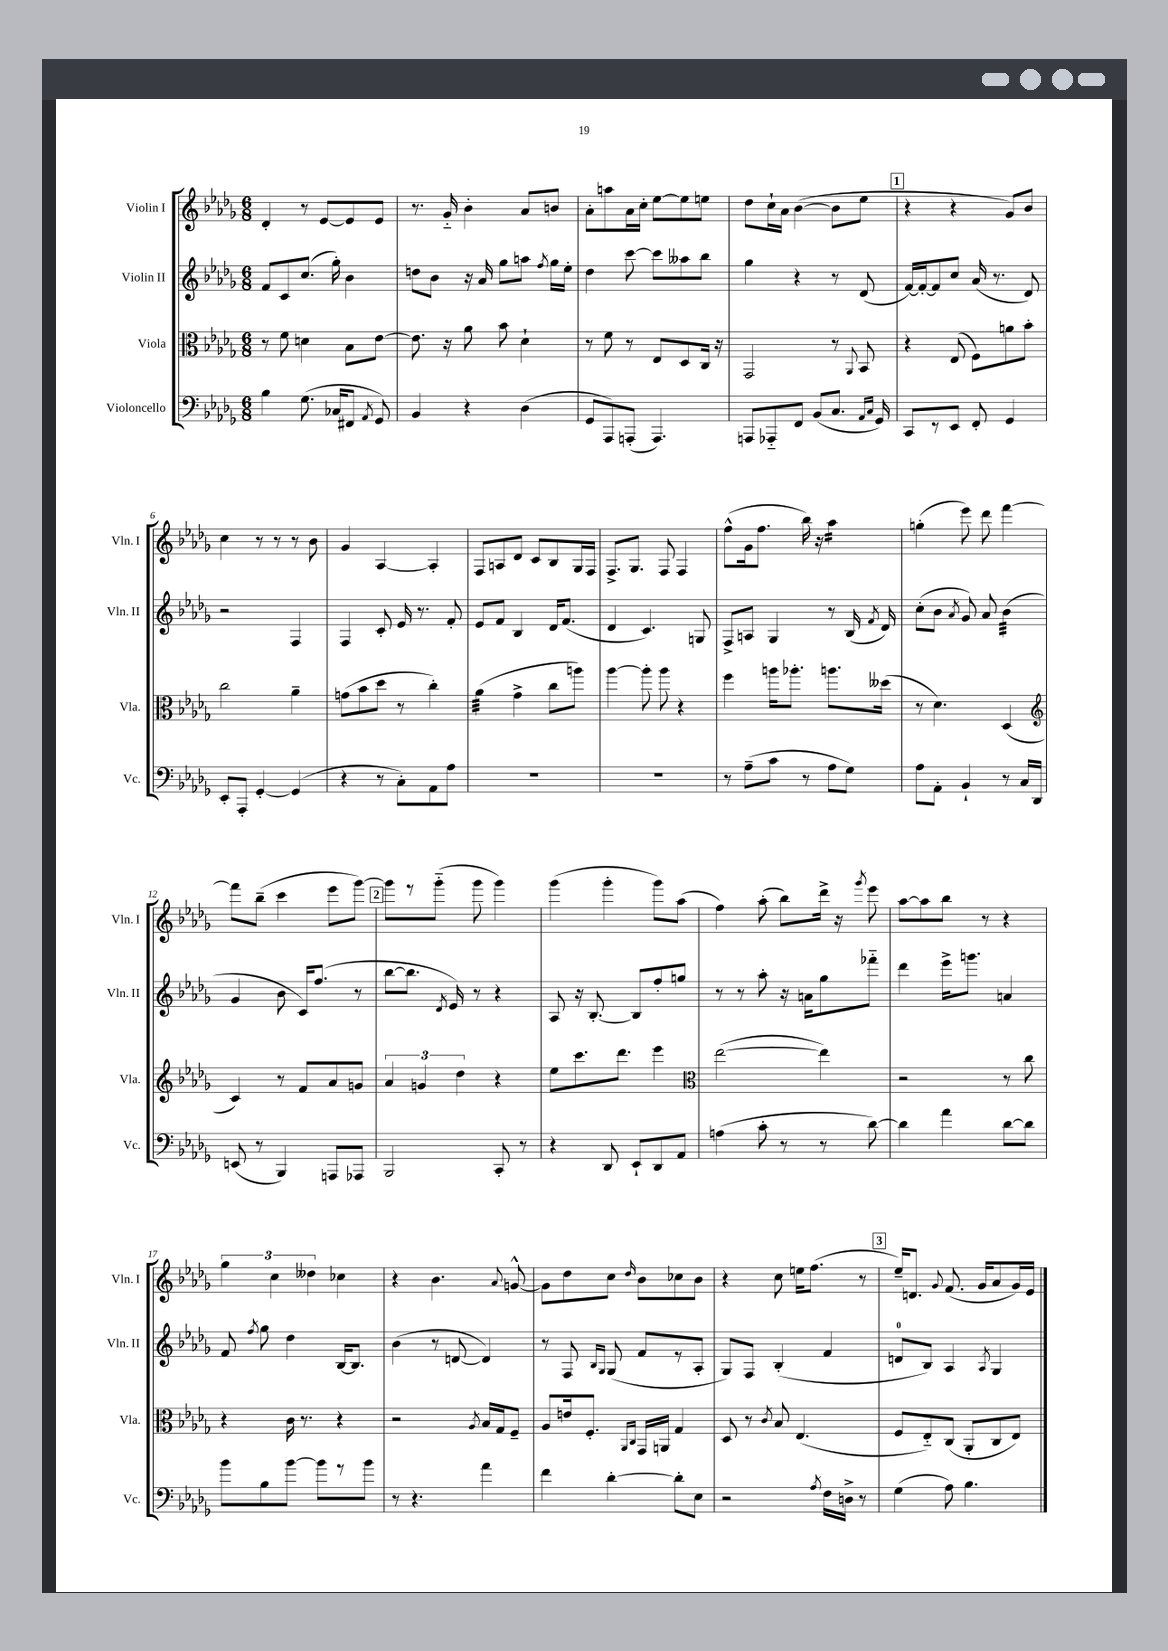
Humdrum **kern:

**kern	**kern	**kern	**kern
*staff4	*staff3	*staff2	*staff1
*clefF4	*clefC3	*clefG2	*clefG2
*k[b-e-a-d-g-]	*k[b-e-a-d-g-]	*k[b-e-a-d-g-]	*k[b-e-a-d-g-]
*M6/8	*M6/8	*M6/8	*M6/8
4B-	8r	8f	4d-'
.	8f	8c	.
(8.G-	4d	(8.cc	8r
.	.	.	[8e-
16C-	.	16gg-')	.
8FF#	8B-	4b-	8e-]
8qAA-	.	.	.
8GG-)	[8e-	.	8e-
=	=	=	=
4BB-	8.e-]	8dd	8.r
.	.	8b-	.
.	16r	.	16g-'~
4r	8a-	16r	4b-'
.	.	16a-	.
.	8b-	8gg-	.
(4D-	4d-`	8aa	8a-
.	.	8qff	.
.	.	16gg-	8b
.	.	16ee-'	.
=	=	=	=
8GG-	8r	4dd-	8a-'
8AAA-)	8f	.	8aa
(8AAA'	8r	[8ccc	16a-
.	.	.	16cc'
4.AAA)	8E-	8ccc]	[8ee-
.	8D-	8aa--	8ee-]
.	16C	8bb-	8ee
.	16r	.	.
=	=	=	=
8AAA	2GG-	4gg-	8dd-
8AAA-'~	.	.	16cc`
.	.	.	16a-
8FF	.	4r	([4b-
(8BB-	.	.	.
8.C	8r	8r	8b-]
.	8qqAA-	.	.
.	8BB-	(8d-	8ee-
16qqAA-	.	.	.
16qqC	.	.	.
16GG-)	.	.	.
=	=	=	=
8CC	4r	[16f)	4r
.	.	16f'_	.
8r	.	8f]	.
8EE-	(8E-	8cc	4r
8FF'	8F)	(16a-	.
.	.	8.r	.
4GG-	8a	.	8g-)
.	8b-'	8d-)	8b-
=	=	=	=
8EE-'	2cc	2r	4cc
8AAA-'	.	.	.
[4GG-'	.	.	8r
.	.	.	8r
(4GG-]	4a-~	4F	8r
.	.	.	8b-
=	=	=	=
4r	(8g	4F	4g-
.	8b-	.	.
8r	8dd-	8c'	[4A-
8C')	8r	16e-	.
.	.	8.r	.
8AA-	4cc')	.	4A-']
8A-	.	8f'	.
=	=	=	=
2.r	(4a-	8e-	8F
.	.	8f	8A
.	4g-^	4B-	8d-
.	.	.	8c
.	8cc	16d-	8B-
.	.	(8.f	.
.	8aa)	.	16G-
.	.	.	16F
=	=	=	=
2.r	[4aa-	4d-	8.F^
.	.	.	8.G-
.	8aa-']	4.c)	.
.	8aa-	.	8F
.	4r	.	4F
.	.	8G	.
=	=	=	=
8r	4ff	8F^	(8ff^^
(8A-~	.	8A	16g-
.	.	.	8.ff
8c	16aa	4G-	.
.	8.aa-'	.	.
8r	.	.	16bb-)
.	.	.	16r
8A-	8.aa	8r	4aa-
8G-)	.	(16B-	.
.	.	8qf	.
.	(16dd--	16d-)	.
=	=	=	=
8A-	8r	(8cc'	(4gg'
8AA-'	4.d-)	8b-	.
.	.	8qa-	.
4BB-`	.	8g-)	8eee-)
.	.	8a-	8ddd-
8r	(4D-	(4b-	[4fff
16C	.	.	.
16DD-	.	.	.
=	=	=	=
*	*clefG2	*	*
(8EE	4c)	4g-	8fff]
8r	.	.	(8bb-~
4BBB-)	8r	8b-	4ccc
.	8f	16c)	.
.	.	(8.ff	.
8AAA	8a-	.	8eee-
8AAA-	8g	8r	[8ggg-)
=	=	=	=
2BBB-	6a-	[8bb-	8ggg-]
.	.	8.bb-]	8r
.	6g	.	.
.	.	.	(8ggg-'~
.	.	8qd-	.
.	.	16e-)	.
.	6dd-	.	.
.	.	8r	8ggg-
8CC'	4r	4r	4ggg-)
8r	.	.	.
=	=	=	=
4r	8ee-	8A-	(4ggg-
.	8.ccc	16r	.
.	.	[8.B-'	.
8DD-	.	.	4ggg-'
.	8.ddd-	.	.
8EE-`	.	8B-]	.
8DD-	4eee-	8ff'	8ggg-)
8AA-	.	8gg	(8aa-
=	=	=	=
*	*clefC3	*	*
(4A	([2ee-	8r	4ff)
.	.	8r	.
8c'	.	8aa-'	(8aa-'
8r	.	16r	8bb-)
.	.	16a	.
8r	4ee-])	8gg-	16ddd-^
.	.	.	16r
.	.	.	8qggg-
[8d-)	.	8fff-'~	8eee-
=	=	=	=
4d-]	2r	4ddd-	[8aa-
.	.	.	8aa-]
4a-	.	16eee-^	8bb-
.	.	8.ggg	.
.	.	.	8r
[8d-	8r	4a	4r
8d-]	8cc	.	.
=	=	=	=
8b-	4r	8f	6gg-
.	.	8qff	.
8B-	.	8gg-	.
.	.	.	6cc
[8b-	16c	4dd-	.
.	8.r	.	.
.	.	.	6dd--
8b-]	.	.	.
8r	4r	[16B-	4cc-
.	.	8.B-]	.
8b-	.	.	.
=	=	=	=
8r	2r	(4b-	4r
4.r	.	.	.
.	.	8r	4.b-
.	.	[8d	.
.	8qA-	.	.
4a-	16B-	4d])	.
.	16G-	.	.
.	.	.	8qqa-
.	8F~	.	[8g^^
=	=	=	=
4f	8A-	8r	8g]
.	16e	8F	8dd-
.	8.F'	.	.
.	.	16qqB-	.
.	.	16qqG-	.
[4d-'	.	(8G-	8cc
.	16qqAA-	.	.
.	16qqC	.	16qqdd-
.	16GG-	8f	8b-
.	16AA	.	.
8d-']	4G-	8r	8cc-
8E-	.	8A-'	8b-
=	=	=	=
2r	8D-	8G-)	4r
.	8r	8F	.
.	8qc	.	.
.	8B-	(4B-'	8cc
.	(4.E-	.	16ee
.	.	.	(8.ff
8qA-	.	.	.
16F	.	4f	.
16D^	.	.	.
8r	.	.	8r
=	=	=	=
(4G-	8F	8d	16ee-~)
.	.	.	8.d
.	8E-'~)	8B-)	.
.	.	.	8qqg-
8A-)	(8C	4A-	(8.f
4.B-	8AA-'	.	.
.	.	.	16g-
.	.	8qA-	.
.	8C	4G-	8a-
.	8E-)	.	16g-)
.	.	.	16e-
==	==	==	==
*-	*-	*-	*-
